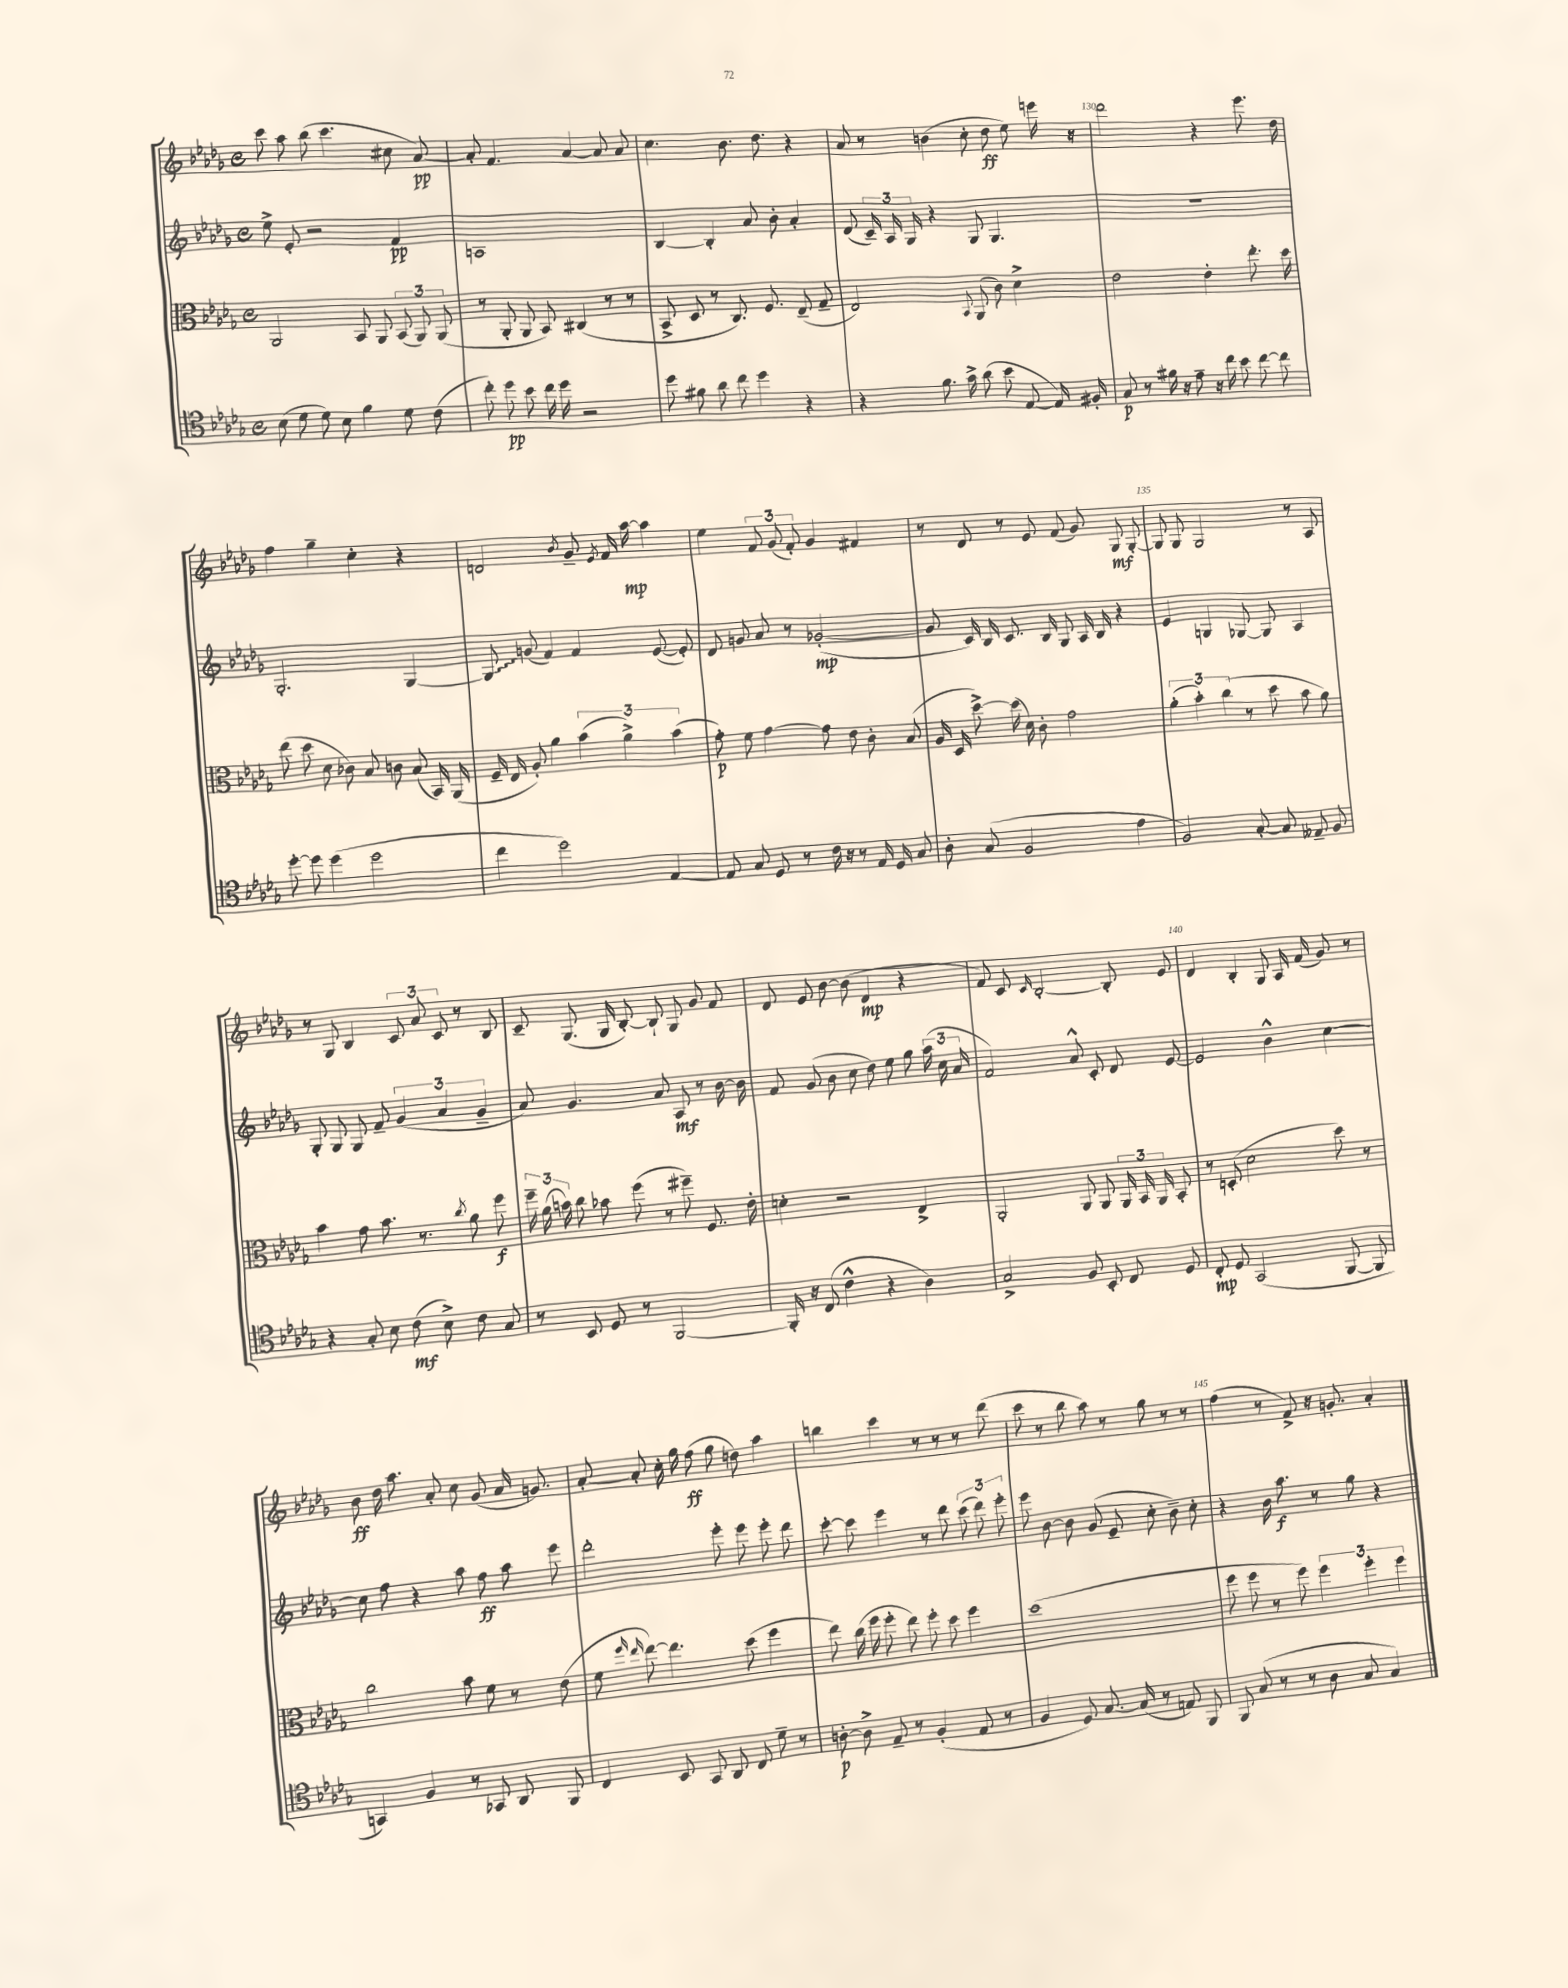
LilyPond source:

<<
\new StaffGroup <<
\new Staff = "s0" {
    \clef treble \key des \major \defaultTimeSignature \time 4/4
    \autoBeamOff c'''8 aes''8 bes''8( c'''4. cis''8 aes'8~\pp) |
    aes'8-. f'4. aes'4~ aes'8 aes'8 |
    c''4. bes'8. des''8. r4 |
    aes'8 r8 b'4( c''8-. des''8\ff ees''8) e'''16 r16 |
    des'''2 r4 ees'''8. des''16 |
    f''4 ges''4-- c''4-. r4 |
    d'2 \acciaccatura { bes'8 } ges'8-- \acciaccatura { ees'8 } f'16 aes''16~\mp aes''4 |
    ees''4 \tuplet 3/2 { f'8 ges'8( f'8-.) } ges'4 fis'4 |
    r8 des'8 r8 ees'8 f'8( ges'8) ges8\mf ges8~-. |
    ges8 ges8 ges2 r8 aes8 |
    r8 ges8 bes4 \tuplet 3/2 { c'8 aes'8 c'8 } r8 bes8 |
    c'8-- ges8.( ges16 bes8~-.) bes8-! ges8 ges'8 f'8 |
    des'8 ees'8 bes'8~ bes'8( des'4\mp r4 |
    f'8) c'8 \grace { c'16 } bes2~-. bes8-. ees'8 |
    des'4 bes4-. ges8 aes16 f'16( ges'8) r8 |
    bes'8\ff des''16 aes''8. aes'8-. c''8 ges'8( aes'16 g'8.) |
    aes'8~-. aes'8-. c''16-. ges''16 f''8\ff( ges''8 d''8) aes''4 |
    b''4 c'''4 r8 r8 r8 des'''8( |
    c'''8 r8 bes''8 aes''8) r8 ges''8 r8 r8 |
    f''4( r8 f'8->) r16 g'8.-. aes'4-. \bar "|." |
}
\new Staff = "s1" {
    \clef treble \key des \major \defaultTimeSignature \time 4/4
    \autoBeamOff ees''8-> ees'8-. r2 f'4\pp |
    a1 |
    bes4~ bes4-. aes'8 bes'8-. aes'4-. |
    des'8( \tuplet 3/2 { c'16--) aes16 ges16 } r4 ges8 ges4. |
    R1 |
    ges2.-. ges4~ |
    \once \override Glissando.style = #'zigzag ges8\glissando g'8( f'4) f'4 ees'8~( ees'8-.) |
    des'8 g'8 aes'8 r8 ges'2~-.\mp( |
    ges'8 c'16) bes16 c'8. bes16 ges8 aes16 bes16 r4 |
    ees'4 g4 ges8~ ges8 aes4 |
    ges8-. ges8 ges8 f'8-- \tuplet 3/2 { ges'4( aes'4 ges'4-- } |
    aes'8) ges'4. aes'8 aes8\mf r8 bes'16~ bes'16 |
    f'8 ges'8( bes'8 c''8 des''8) ees''8 ges''8 \tuplet 3/2 { aes''16( c''16 aes'16 } |
    f'2) aes'8-^ c'8-. des'8 ees'8~ |
    ees'2 bes'4-^ c''4~ |
    c''8 f''8 r4 aes''8 f''8\ff aes''8 ees'''8 |
    des'''2-. ees'''8-. ees'''8 ees'''8-. des'''8 |
    c'''8~-. c'''8 ees'''4 r8 des'''8 \tuplet 3/2 { c'''8( des'''8) ees'''8-. } |
    ees'''8 bes'8~ bes'8 ges'8( ees'8-- c''8-. bes'8--) c''8-. |
    r4 bes'16 aes''8.\f r8 ges''8 r4 \bar "|." |
}
\new Staff = "s2" {
    \clef alto \key des \major \defaultTimeSignature \time 4/4
    \autoBeamOff aes,2 bes,8 aes,8 \tuplet 3/2 { bes,8( aes,8) aes,8( } |
    r8 aes,8-. aes,8 bes,8) cis4( r8 r8 |
    bes,8-> des8 r8 c8.) f8. ees8--( ges8-- |
    ees2) \appoggiatura { bes,8 } aes,8( c'8) des'4-> |
    ees'2 ees'4-. ees''8.-. des''16 |
    ees''8( des''8 des'8 ces'8) bes8 c'8 bes8( bes,16) aes,16( |
    f16-- ees16 aes8-.) aes'4 \tuplet 3/2 { bes'4( aes'4->) bes'4( } |
    ges'8-.\p) f'8 ges'4~ ges'8 ees'8 c'8-. bes8( |
    aes16 des16 des''8~->) des''16( des'16) c'8-. ges'2 |
    \tuplet 3/2 { aes'4-.( bes'4-.) c''4( } r8 des''8 bes'8 aes'8) |
    bes'4 ges'8 bes'8. r8. \acciaccatura { c''8 } aes'8 f''8\f |
    \tuplet 3/2 { f''16-- aes'16( b'16) } c''8 bes'8 f''8( r8 fis''8--) f8. ees'16-. |
    d'4-. r2 ees4-> |
    aes,2-. aes,8 aes,8 \tuplet 3/2 { aes,16 bes,16 aes,16 } bes,8-. |
    r8 d8-.( des'2 des''8) r8 |
    c''2 bes'8 f'8 r8 ees'8( |
    f'8 \grace { f''16 ees''16 } ees''8~) ees''4. des''8( f''4 |
    ees''8) c''16( f''16 f''8-. ees''8) f''8-. des''8 f''4 |
    des''1( |
    f''8 f''8 r8 f''8) \tuplet 3/2 { f''4 f''4-. f''4 } \bar "|." |
}
\new Staff = "s3" {
    \clef tenor \key des \major \defaultTimeSignature \time 4/4
    \autoBeamOff bes8( des'8 des'8) bes8 f'4 des'8 c'8( |
    c''8-.) des''8\pp bes'8 c''16 des''16 r2 |
    des''8 fis'8 aes'8 c''8 des''4 r4 |
    r4 f'8. ges'16-> aes'8( bes'8 ees8~ ees16) fis16-. |
    ges8\p r8 fis'16 r16 ees'8-- r16 c''16 bes'8 c''8~ c''8 |
    des''8~-. des''8 des''4( des''2 |
    c''4 des''2) ees4~ |
    ees8 ges8 des8 r8 c'16 r16 r8 ees16 des16 ges8 |
    aes8-. ges8( f2 ees'4 |
    f2) ges8~-. ges8 eeses8-- f8 |
    r4 ges8-. bes8 c'8\mf( bes8->) c'8 ges8 |
    r8 bes,8 des8 r8 f,2~ |
    f,16-. r16 c8( c'4-^ r4 aes4) |
    ges2-> f8 bes,8-. c8 des8 |
    c8-.\mp des8 ges,2( f,8~ f,8 |
    g,4) f4 r8 ges,8 aes,8 f,8 |
    c4 bes,8 ges,8 aes,8 c8 des'8-- r8 |
    a8~-.\p a8-> ees8-- r8 f4-.( ees8 r8 |
    f4 des8) ges8.~ ges16( r8 e8) f,8 |
    f,8 ges8( r8 r8 aes8 ges8 ges4) \bar "|." |
}
>>
>>
\layout { \context { \Score currentBarNumber = #126 \override BarNumber.break-visibility = ##(#f #t #t) barNumberVisibility = #(every-nth-bar-number-visible 5) } }
